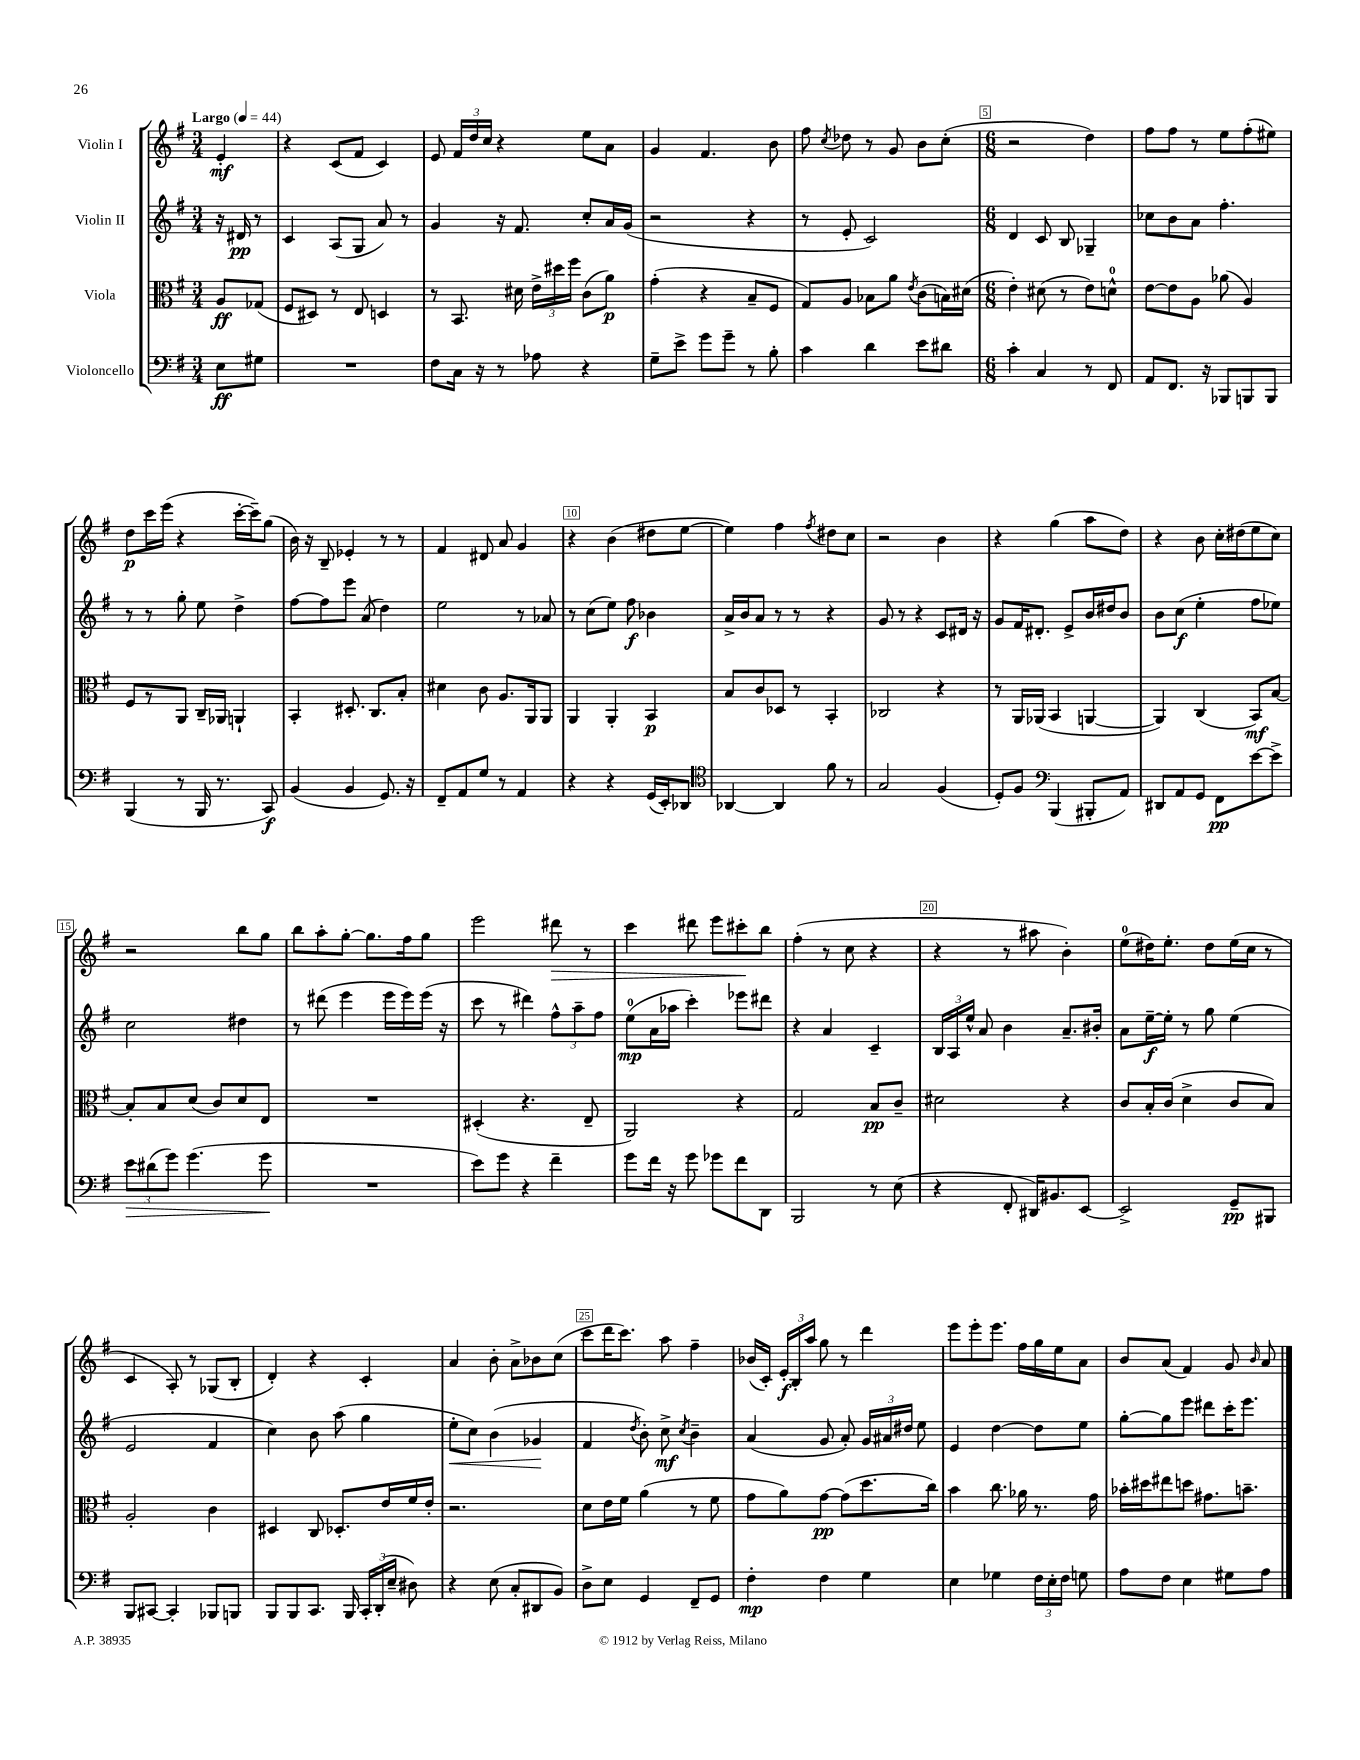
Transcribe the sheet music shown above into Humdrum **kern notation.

**kern	**kern	**kern	**kern
*staff4	*staff3	*staff2	*staff1
*clefF4	*clefC3	*clefG2	*clefG2
*k[f#]	*k[f#]	*k[f#]	*k[f#]
*M3/4	*M3/4	*M3/4	*M3/4
*MM44	*MM44	*MM44	*MM44
8E	8A	16r	4e'
.	.	16d#	.
8G#	(8G-	8r	.
=	=	=	=
2.r	8F#	4c	4r
.	8D#)	.	.
.	8r	(8A	(8c
.	8E	8G	8f#
.	4D	8a)	4c)
.	.	8r	.
=	=	=	=
8F#	8r	4g	8e
16C	8.BB	.	24f#
.	.	.	24dd
16r	.	.	.
.	.	.	24cc
8r	.	16r	4r
.	16d#	8.f#	.
8A-	24e^	.	.
.	24dd#	.	.
.	24ff#	.	.
4r	(8c	8cc'	8ee
.	8a)	16a	8a
.	.	(16g	.
=	=	=	=
8G~	(4g'	2r	4g
8e^	.	.	.
8g	4r	.	4.f#
8g~	.	.	.
8r	8B~	4r	.
8B'	8F#	.	8b
=	=	=	=
4c	8G)	8r	8ff#
.	.	.	8qcc
.	8A	8e'	8dd-
4d	8B-	2c)	8r
.	8a	.	8g
.	8qe	.	.
8e	(8c	.	8b
8d#	16B)	.	(8cc'
.	(16d#	.	.
=	=	=	=
*M6/8	*M6/8	*M6/8	*M6/8
4c'	4e')	4d	2r
4C	(8d#	8c	.
.	8r	8B	.
8r	8e)	4G-~	4dd)
8FF#	8d^^	.	.
=	=	=	=
8AA	[8e	8cc-	8ff#
8.FF#	8e]	8b	8ff#
.	8A	8a	8r
16r	.	.	.
8BBB-	(8a-	4.ff#'	8ee
8BBB	4A)	.	(8ff#'
8BBB	.	.	8ee#)
=	=	=	=
(4BBB	8F#	8r	8dd
.	8r	8r	16ccc
.	.	.	(16eee
8r	8AA	8gg'	4r
16BBB	16C~	8ee	.
8.r	16AA-	.	.
.	4AA`	4dd^	[16ccc'
.	.	.	16ccc~])
8CC)	.	.	(8gg
=	=	=	=
(4BB	4BB'	[8ff#	16b)
.	.	.	16r
.	.	8ff#]	8B~
4BB	8.D#'	8eee	4e-'
.	.	(8a	.
.	8.C	.	.
8.GG)	.	4dd)	8r
.	8B'	.	8r
16r	.	.	.
=	=	=	=
8FF#~	4d#	2ee	4f#
8AA	.	.	.
8G	8c	.	8d#
8r	8.A	.	8a
4AA	.	8r	4g
.	16AA	.	.
.	8AA	8a-	.
=	=	=	=
4r	4AA	8r	4r
.	.	(8cc	.
4r	4AA'	8ee)	(4b
.	.	8ff#	.
(16GG	4BB	4b-	8dd#
16EE')	.	.	.
8DD-	.	.	[8ee
=	=	=	=
*clefC4	*	*	*
[4AA-	8B	16a^	4ee])
.	.	16b	.
.	8c	8a	.
4AA-]	8D-	8r	4ff#
.	8r	8r	.
.	.	.	8qff#
8f#	4BB'	4r	8dd#
8r	.	.	8cc
=	=	=	=
2G	2C-	8g	2r
.	.	8r	.
.	.	4r	.
(4F#	4r	8c	4b
.	.	16d#	.
.	.	16r	.
=	=	=	=
8D')	8r	8g	4r
8F#	16AA	16f#	.
.	(16AA-	8.d#'	.
*clefF4	*	*	*
(4BBB	4BB	.	(4gg
.	.	8e^	.
8BBB#'	[4AA	16b	8aa
.	.	16dd#	.
8AA)	.	8b	8dd)
=	=	=	=
8DD#	4AA])	8b	4r
8AA	.	(8cc	.
8GG	(4C	4ee'	8b
8FF#	.	.	16cc'
.	.	.	(16dd#
[8e	8BB)	8ff#	8ee
8e^]	[8B	8ee-)	8cc)
=	=	=	=
12e	8B']	2cc	2r
(12d#	.	.	.
.	8B	.	.
12g)	.	.	.
(4.g	(8d	.	.
.	8c)	.	.
.	8d	4dd#	8bb
8g	8E	.	8gg
=	=	=	=
2.r	2.r	8r	8bb
.	.	(8ddd#	8aa'
.	.	4eee	[8gg'
.	.	.	8.gg]
.	.	16eee	.
.	.	16eee)	16ff#
.	.	(16eee	8gg
.	.	16r	.
=	=	=	=
8e)	(4D#'	8ccc	2eee
8g	.	8r	.
4r	4.r	4ddd#)	.
4f#~	.	12ff#^^	8ddd#
.	.	12aa~	.
.	8E~	.	8r
.	.	12ff#	.
=	=	=	=
8g	2AA)	(8ee	4ccc
16f#	.	16a	.
16r	.	16aa-	.
8g	.	4ccc')	8ddd#
8g-	.	.	8eee
8f#	4r	8eee-	8ccc#'
8DD	.	8ddd#	8bb
=	=	=	=
2BBB	2G	4r	(4ff#'
.	.	4a	8r
.	.	.	8cc
8r	8B	4c~	4r
(8E	8c~	.	.
=	=	=	=
4r	2d#	24B	4r
.	.	24A	.
.	.	24ee^^	.
.	.	8a	.
8FF#'	.	4b	8r
16DD#)	.	.	8aa#
8.BB#	.	.	.
.	4r	8.a~	4b')
[8EE	.	.	.
.	.	16b#'	.
=	=	=	=
2EE^]	8c	8a	(8ee
.	16B'	[16ee~	16dd#)
.	(16c	16ee']	8.ee'
.	4d^	8r	.
.	.	8gg	8dd#
8GG~	8c	(4ee	(16ee
.	.	.	16cc
8BBB#	8B)	.	8r
=	=	=	=
8BBB	2A'	2e	4c
[8CC#	.	.	.
4CC#']	.	.	8A')
.	.	.	8r
8BBB-	4c	4f#	(8G-
8BBB	.	.	8B'
=	=	=	=
8BBB	4D#	4cc)	4d')
8BBB	.	.	.
8.CC	8C	8b	4r
.	8.D-'	(8aa	.
16BBB	.	.	.
24CC'	.	4gg	4c'
(24DD'	.	.	.
.	16e	.	.
24E~	.	.	.
8D#)	16f#	.	.
.	16e'	.	.
=	=	=	=
4r	2.r	8ee'	4a
.	.	8cc)	.
(8E	.	(4b	8b'
8C'	.	.	8a^
8DD#	.	4g-	8b-
8BB)	.	.	(8cc
=	=	=	=
8D^	8d	4f#	8ccc
8E	16e	.	16ddd
.	16f#	.	8.ccc)
.	.	8qdd	.
4GG	(4a	8b')	.
.	.	8cc^	8aa
.	.	8qcc	.
8FF#~	8r	4b~	4ff#~
8GG	8f#	.	.
=	=	=	=
4F#'	8g	(4a	(16b-
.	.	.	16c')
.	8a)	.	24e'
.	.	.	24B'
.	.	.	24aa
4F#	[8g	8g	8gg
.	(8g]	8a')	8r
4G	8.dd	24g	4ddd
.	.	24a#	.
.	.	24dd#	.
.	.	8ee	.
.	16cc)	.	.
=	=	=	=
4E	4b	4e	8eee
.	.	.	8eee'
4G-	8.cc	[4dd	8.eee
.	16a-	.	16ff#
24F#	8.r	8dd]	16gg
24E'	.	.	.
.	.	.	16ee
24F#	.	.	.
8G	.	8ee	8a
.	16g	.	.
=	=	=	=
8A	16b-'	[8gg'	8b
.	16dd#	.	.
8F#	8ee#	8gg]	(8a
4E	8dd	8eee	4f#)
.	8.g#	8ddd#	.
8G#	.	16ccc'	8g
.	8.b~	8.eee	.
.	.	.	16qqb
8A	.	.	8a
==	==	==	==
*-	*-	*-	*-
